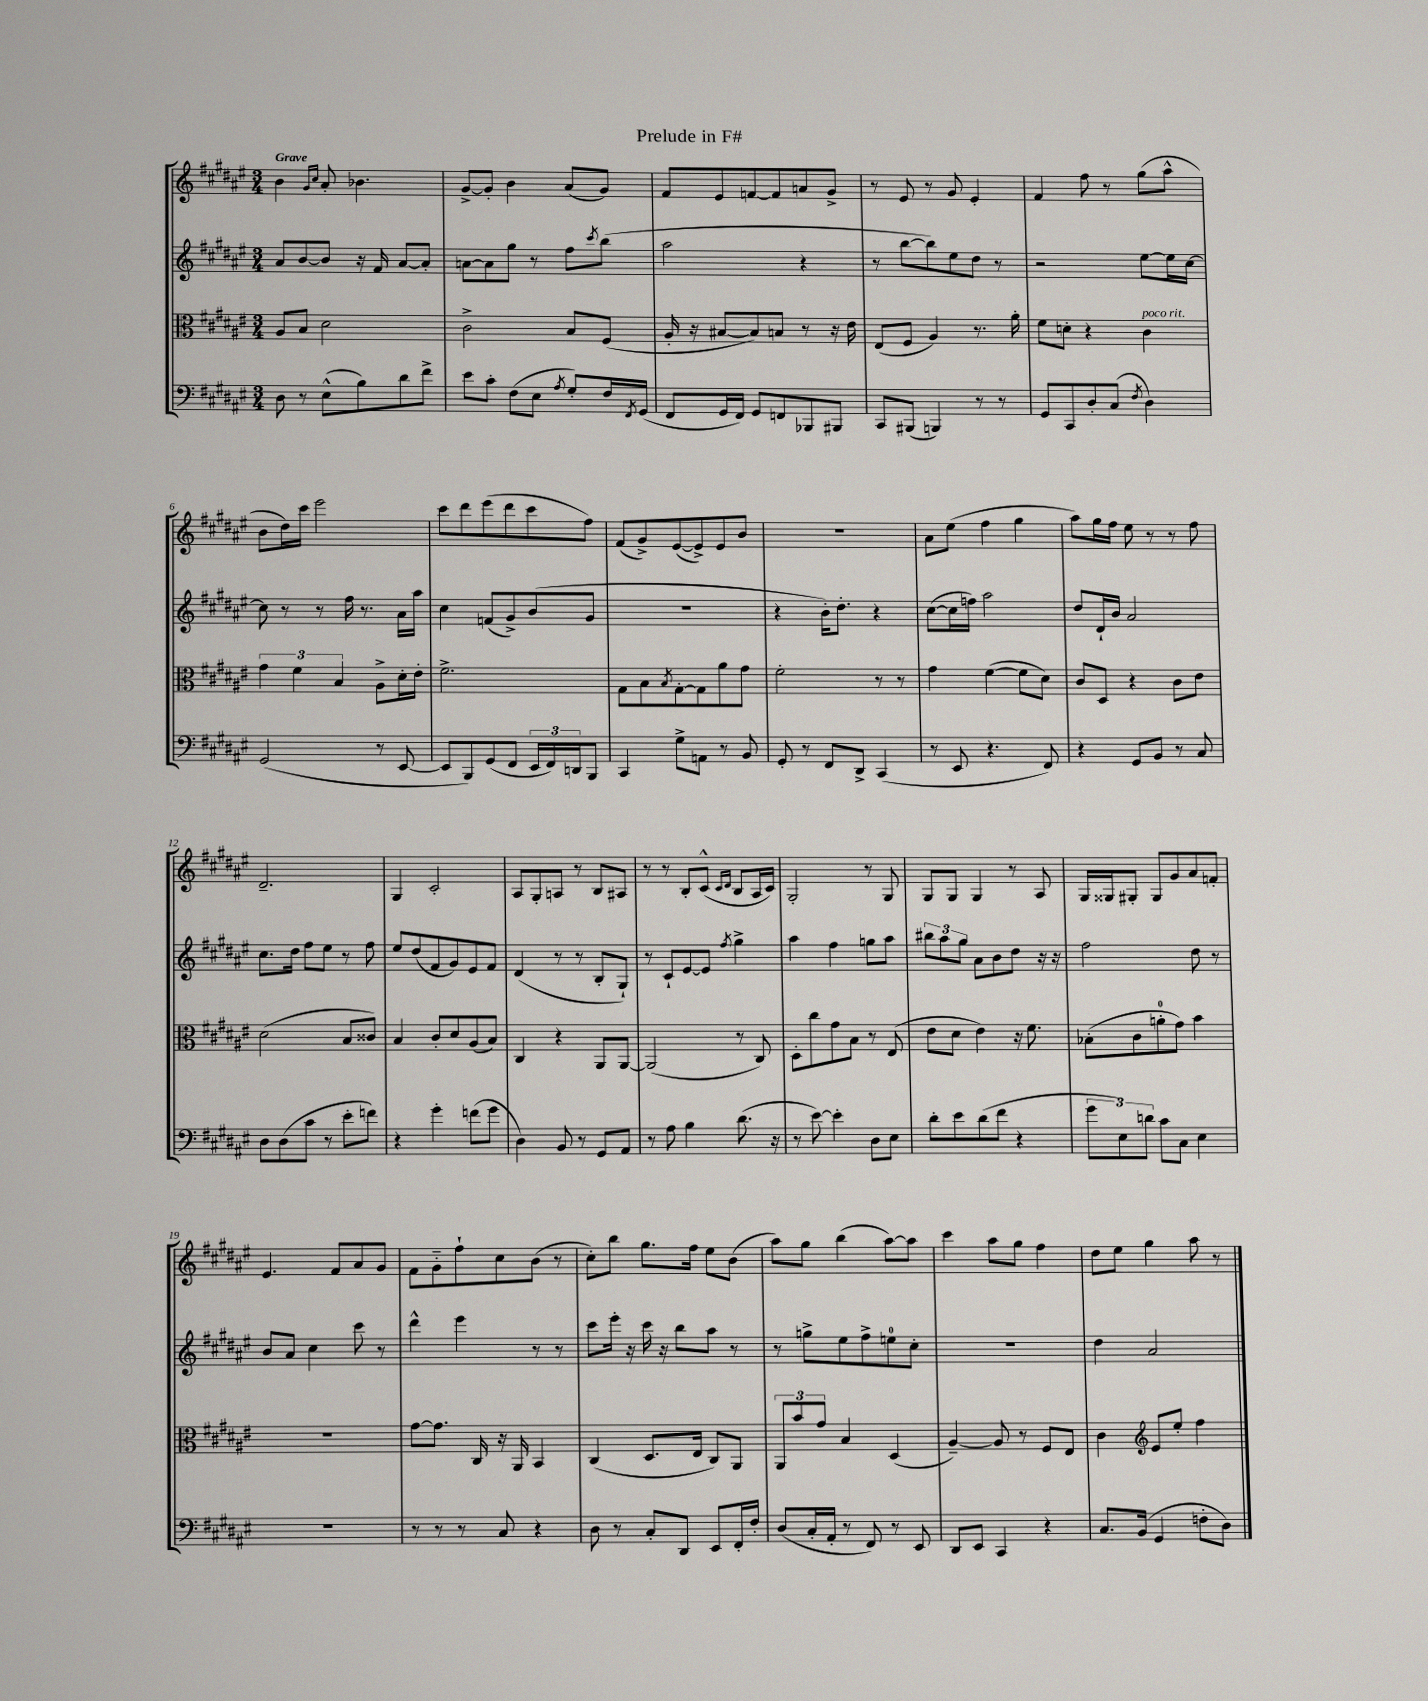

**kern	**kern	**kern	**kern
*part4	*part3	*part2	*part1
*staff4	*staff3	*staff2	*staff1
*clefF4	*clefC3	*clefG2	*clefG2
*k[f#c#g#d#a#e#]	*k[f#c#g#d#a#e#]	*k[f#c#g#d#a#e#]	*k[f#c#g#d#a#e#]
*M3/4	*M3/4	*M3/4	*M3/4
=1	=1	=1	=1
!	!	!	!LO:TX:a:B:t=Grave
8D#\	8A#/L	8a#/L	4b\
8r	8B/J	[8b/	.
.	.	.	16qqg#/LL
.	.	.	16qqcc#/JJ
(8E#^^\L	2d#\	8b/J]	8a#'/
8B\)	.	16r	4.b-X\
.	.	16f#/	.
8d#\	.	[8a#/L	.
8f#^\J	.	8a#'/J]	.
=2	=2	=2	=2
8e#\L	2c#^\	[8an\L	[8g#^/L
8c#'\J	.	8a\]	8g#'/J]
(8F#\L	.	8gg#\J	4b\
8E#\J	.	8r	.
8qA#/	.	.	.
8G#'/L)	8B/L	8ff#\L	(8a#/L
.	.	8qccc#/	.
16F#/L	(8F#/J	(8bb\J	8g#/J)
8qFF#/	.	.	.
(16GG#/JJ	.	.	.
=3	=3	=3	=3
8FF#/L	16A#'/	2aa#\	8f#/L
.	16r	.	.
16GG#/L	[8B#X/L	.	8e#/
16FF#/JJ)	.	.	.
8GG#/L	8B#/])	.	[8fn/
8FFn/	8Bn/J	.	8f/]
8BBB-X/	8r	4r	8an/
8BBB#X/J	16r	.	8g#^/J
.	16e#\	.	.
=4	=4	=4	=4
8CC#/L	(8E#/L	8r	8r
(8BBB#X/J	8F#/J	[8bb\L	8e#/
4BBBn/)	4A#/)	8bb\])	8r
.	.	8ee#\	8g#/
8r	8.r	8dd#\J	4e#'/
8r	.	8r	.
.	16a#'\	.	.
=5	=5	=5	=5
8GG#/L	8f#\L	2r	4f#/
8CC#/	8dn'\J	.	.
8D#'/	4r	.	8ff#\
(8C#/J	.	.	8r
8qF#/	.	.	.
!	!LO:TX:a:i:t=poco rit.	!	!
4D#\)	4c#\	[8ee#\L	(8gg#\L
.	.	16ee#\L]	8aa#^^\J
.	.	[16cc#\JJ	.
!!LO:LB:g=z
=6	=6	=6	=6
(2GG#/	6g#\	8cc#\]	8b\L
.	.	8r	16dd#\L)
.	6f#\	.	.
.	.	.	16ccc#\JJ
.	.	8r	2eee#\
.	6B/	.	.
.	.	16ff#\	.
.	.	8.r	.
8r	8A#^\L	.	.
[8EE#/	16d#'\L	16a#\LL	.
.	16e#'\JJ	16aa#\JJ	.
=7	=7	=7	=7
8EE#/L]	2.f#^\	4cc#\	8ccc#\L
8BBB/)	.	.	8ddd#\
(8GG#/	.	(8fn/L	(8eee#\
8FF#/J	.	8g#^/)	8ddd#\
24EE#/LL	.	(8b/	8ccc#\
24FF#/)	.	.	.
24DDn/J	.	.	.
8BBB/J	.	8g#/J	8ff#\J)
=8	=8	=8	=8
4CC#/	8G#\L	2.r	(8f#/L
.	8B\	.	8g#^/)
.	8qB/	.	.
8G#^\L	[8G#'\	.	([8e#/
8AAn\J	8G#\]	.	8e#^/])
8r	8a#\	.	8e#/
8BB/	8g#\J	.	8b/J
=9	=9	=9	=9
8GG#'/	2f#'\	4r	2.r
8r	.	.	.
8FF#/L	.	16b'\KL)	.
.	.	8.dd#'\J	.
8DD#^/J	.	.	.
(4CC#/	8r	4r	.
.	8r	.	.
=10	=10	=10	=10
8r	4g#\	([8cc#\L	8a#\L
8EE#/	.	16cc#\L]	(8ee#\J
.	.	16ffn\JJ)	.
4.r	([4f#\	2aa#\	4ff#\
.	8f#\L]	.	4gg#\
8FF#/)	8d#\J)	.	.
=11	=11	=11	=11
4r	8c#/L	8dd#/L	8aa#\L)
.	8D#/J	16d#`/L	16gg#\L
.	.	16b/JJ	16ff#\JJ
8GG#/L	4r	2a#/	8ee#\
8BB/J	.	.	8r
8r	8c#\L	.	8r
8C#/	8e#\J	.	8ff#\
!!LO:LB:g=z
=12	=12	=12	=12
8D#\L	(2d#\	8.cc#\L	2.d#~/
(8D#\	.	.	.
.	.	16dd#\Jk	.
8c#\J	.	8ff#\L	.
8r	.	8ee#\J	.
8e#'\L	8B/L	8r	.
8fn\J)	8c##X/J)	8ff#\	.
=13	=13	=13	=13
4r	4B/	8ee#/L	4G#/
.	.	(8dd#/	.
4g#'\	8c#'/L	8f#/	2c#'/
.	8d#/	8g#/)	.
(8fn\L	(8A#/	8e#/	.
8g#\J	8B/J)	8f#/J	.
=14	=14	=14	=14
4D#\)	4C#/	(4d#/	8A#/L
.	.	.	8G#'/
8BB/	4r	8r	8An/J
8r	.	8r	8r
8GG#/L	8AA#/L	8B'/L	8B/L
8AA#/J	[8AA#/J	8G#`/J)	8A#X/J
=15	=15	=15	=15
8r	(2AA#/]	8r	8r
8A#\	.	8c#`/L	8r
4B\	.	[8e#/	8B'/L
.	.	8e#/J]	(8c#^^/J
.	.	.	16qqc#/LL
.	.	8qff#/	16qqd#/JJ
(8.d#\	8r	4gg#^\	8B/L
.	8C#/)	.	16A#/L
16r	.	.	16c#/JJ)
=16	=16	=16	=16
8r	8D#'\L	4aa#\	2G#'/
[8e#\)	8cc#\	.	.
4e#'\]	8g#\	4ff#\	.
.	8B\J	.	.
8D#\L	8r	8ggn\L	8r
8E#\J	(8E#/	8aa#\J	8G#/
=17	=17	=17	=17
8d#'\L	8e#\L	12bb#X\L	8G#/L
.	.	12aa#\	.
8e#\	8d#\J	.	8G#/J
.	.	12gg#\J	.
(8d#\	4e#\)	8a#\L	4G#/
8f#\J	.	8b\	.
4r	16r	8dd#\J	8r
.	8.f#\	.	.
.	.	16r	8A#/
.	.	16r	.
=18	=18	=18	=18
12g#\L	(8B-X'\L	2ff#\	16G#/LL
.	.	.	16G##X/J
12E#\)	.	.	.
.	8c#\	.	8G#X'/J
12dn\J	.	.	.
8c#\L	8an'\	.	8G#/L
8C#\J	8g#\J)	.	8g#/
4E#\	4b\	8dd#\	8a#/
.	.	8r	8fn'/J
!!LO:LB:g=z
=19	=19	=19	=19
2.r	2.r	8b/L	4.e#/
.	.	8a#/J	.
.	.	4cc#\	.
.	.	.	8f#/L
.	.	8ccc#\	8a#/
.	.	8r	8g#/J
=20	=20	=20	=20
8r	[8g#\L	4ddd#^^\	8f#\L
8r	8.g#\J]	.	8g#\
8r	.	4eee#\	8ff#`\
.	16C#/	.	.
8C#/	16r	.	8cc#\
.	16AA#/	.	.
4r	4BB/	8r	(8b\J
.	.	8r	8r
=21	=21	=21	=21
8D#\	(4C#/	8ccc#\L	8cc#'\L)
8r	.	16eee#'\Jk	8bb\J
.	.	16r	.
8C#'/L	8.D#/L	16ccc#\	8.gg#\L
.	.	16r	.
8DD#/J	.	8bb\L	.
.	16E#/Jk	.	16ff#\Jk
8EE#/L	8C#/L)	8aa#\J	8ee#\L
16FF#'/L	8AA#/J	8r	(8b\J
16F#'/JJ	.	.	.
=22	=22	=22	=22
(8D#/L	12AA#/L	8r	8aa#\L)
.	12b/	.	.
16C#'/L	.	8ggn^\L	8gg#\J
.	12g#/J	.	.
16AA#'/JJ	.	.	.
8r	4B/	8ee#\	(4bb\
8FF#/)	.	8ff#^\	.
8r	(4D#/	8een\	[8aa#\L)
8EE#/	.	8cc#'\J	8aa#\J]
=23	=23	=23	=23
8DD#/L	[4A#~/)	2.r	4ccc#\
8EE#/J	.	.	.
4CC#/	8A#/]	.	8aa#\L
.	8r	.	8gg#\J
4r	8F#/L	.	4ff#\
.	8E#/J	.	.
=24	=24	=24	=24
8.C#/L	4c#\	4dd#\	8dd#\L
.	.	.	8ee#\J
(16BB/Jk	.	.	.
*	*clefG2	*	*
4GG#/	8e#/L	2a#/	4gg#\
.	8ee#'/J	.	.
8Fn'\L	4ff#\	.	8aa#\
8D#\J)	.	.	8r
==	==	==	==
*-	*-	*-	*-
